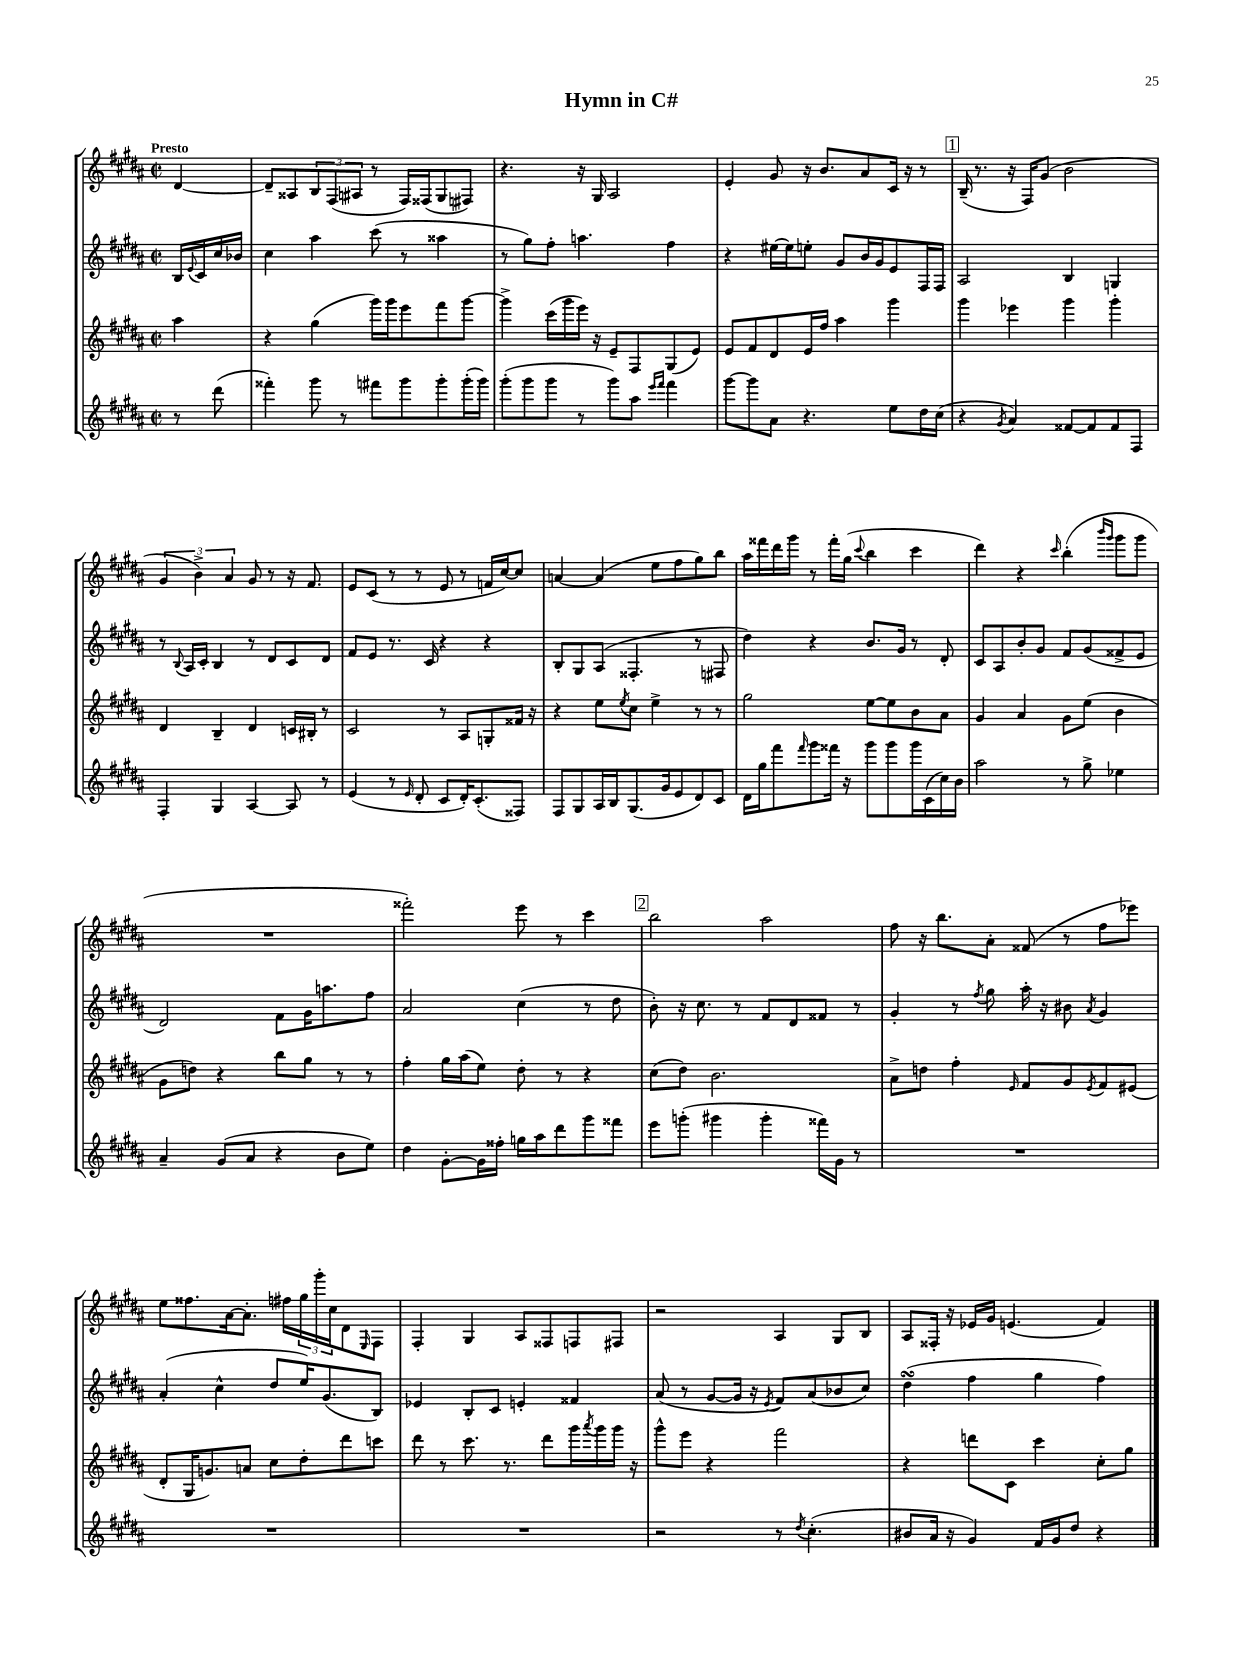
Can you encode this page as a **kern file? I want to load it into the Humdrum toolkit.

**kern	**kern	**kern	**kern
*staff4	*staff3	*staff2	*staff1
*clefG2	*clefG2	*clefG2	*clefG2
*k[f#c#g#d#a#]	*k[f#c#g#d#a#]	*k[f#c#g#d#a#]	*k[f#c#g#d#a#]
*M2/2	*M2/2	*M2/2	*M2/2
*met(c|)	*met(c|)	*met(c|)	*met(c|)
8r	4aa#	16B	[4d#
.	.	8qqe	.
.	.	16c#	.
(8ddd#	.	16cc#	.
.	.	16b-	.
=	=	=	=
4fff##')	4r	4cc#	8d#~]
.	.	.	8A##
8ggg#	(4gg#	4aa#	12B
.	.	.	(12F#
8r	.	.	.
.	.	.	12A#
8fff#	16ggg#)	(8ccc#	8r
.	16ggg#	.	.
8ggg#	8eee	8r	16F#)
.	.	.	(16F##
8ggg#'	8fff#	4aa##	8G#
(16ggg#'	[8ggg#	.	8F#)
16ggg#)	.	.	.
=	=	=	=
(8ggg#'	4ggg#^]	8r	4.r
8ggg#	.	8gg#)	.
8ggg#	(16ccc#	8ff#'	.
.	16ggg#	.	.
8r	16eee)	4.aa	16r
.	16r	.	16G#
8ggg#)	8e~	.	2A#
8aa#	8F#	.	.
16qqeee	.	.	.
16qqfff#	.	.	.
4fff#	(8G#	4ff#	.
.	8e)	.	.
=	=	=	=
[8ggg#	8e	4r	4e'
8ggg#]	8f#	.	.
8a#	8d#	[16ee#	8g#
.	.	16ee#]	.
4.r	16e	8ee'	16r
.	16ff#	.	8.b
.	4aa#	8g#	.
.	.	16b	8a#
.	.	16g#	.
8ee	4ggg#	8e	16c#
.	.	.	16r
16dd#	.	16F#	8r
(16cc#	.	16F#	.
=	=	=	=
4r	4ggg#	2A#	(16B~
.	.	.	8.r
8qg#	.	.	.
4a#)	4eee-	.	16r
.	.	.	16F#)
.	.	.	(8g#
[8f##	4ggg#	4B	2b
8f##]	.	.	.
8f##	4ggg#'	4G	.
8F#	.	.	.
=	=	=	=
4F#'	4d#	8r	6g#
.	.	8qqB	.
.	.	16A#	.
.	.	.	6b^)
.	.	16c#'	.
4G#	4B~	4B	.
.	.	.	6a#
[4A#	4d#	8r	8g#
.	.	8d#	8r
8A#]	16c	8c#	16r
.	16B#'	.	8.f#
8r	8r	8d#	.
=	=	=	=
(4e	2c#	8f#	8e
.	.	8e	(8c#
8r	.	8.r	8r
16qqe	.	.	.
8d#'	.	.	8r
.	.	16c#	.
8c#	8r	4r	8e
16d#')	8A#	.	8r
(8.c#'	.	.	.
.	8G'	4r	16f
.	.	.	[16cc#)
8F##)	16f##	.	8cc#]
.	16r	.	.
=	=	=	=
8F#	4r	8B'	[4a
8G#	.	8G#	.
16A#	8ee	(8A#	(4a]
16B	.	.	.
.	8qee	.	.
(8.G#	8cc#	4.F##'	.
.	4ee^	.	8ee
16g#	.	.	.
8e	.	.	8ff#
8d#)	8r	8r	8gg#)
8c#	8r	8F#	8bb
=	=	=	=
16d#	2gg#	4dd#)	16aa#
16gg#	.	.	16fff##
8fff#	.	.	16ddd#
.	.	.	16ggg#
16qqfff#	.	.	.
8ggg#	.	4r	8r
16fff##	.	.	16fff##'
16r	.	.	(16gg#
.	.	.	8qqccc#
8ggg#	[8ee	8.b	4bb
8ggg#	8ee]	.	.
.	.	16g#	.
16ggg#	8b	8r	4ccc#
(16c#	.	.	.
16cc#)	8a#	8d#'	.
16b	.	.	.
=	=	=	=
2aa#	4g#	8c#	4ddd#)
.	.	8A#	.
.	4a#	8b'	4r
.	.	8g#	.
.	.	.	16qqccc#
8r	8g#	8f#	(4bb'
8gg#^	(8ee	(8g#	.
.	.	.	16qqbbb
.	.	.	16qqggg#
4ee-	4b	8f##^	8ggg#
.	.	8e	8ggg#
=	=	=	=
4a#~	8g#	2d#)	1r
.	8dd)	.	.
(8g#	4r	.	.
8a#	.	.	.
4r	8bb	8f#	.
.	8gg#	16g#	.
.	.	8.aa	.
8b	8r	.	.
8ee)	8r	8ff#	.
=	=	=	=
4dd#	4ff#'	2a#	2fff##')
[8g#'	16gg#	.	.
.	(16aa#	.	.
16g#]	8ee)	.	.
16ff##'	.	.	.
16gg	8dd#'	(4cc#	8eee
16aa#	.	.	.
8ddd#	8r	.	8r
8ggg#	4r	8r	4ccc#
8fff##	.	8dd#	.
=	=	=	=
8eee	(8cc#	8b')	2bb
(8ggg'	8dd#)	16r	.
.	.	8.cc#	.
4ggg#	2.b	.	.
.	.	8r	.
4ggg#'	.	8f#	2aa#
.	.	8d#	.
16fff##)	.	8f##	.
16g#	.	.	.
8r	.	8r	.
=	=	=	=
1r	8a#^	4g#'	8ff#
.	8dd	.	16r
.	.	.	8.bb
.	4ff#'	8r	.
.	.	8qff#	.
.	.	8gg#	8a#'
.	16qqe	.	.
.	8f#	16aa#'	(8f##
.	.	16r	.
.	8g#	8b#	8r
.	8qe	8qa#	.
.	8f#	4g#	8ff#
.	(8e#	.	8eee-)
=	=	=	=
1r	8d#'	(4a#'	8ee
.	16G#	.	8.ff##
.	8.g)	.	.
.	.	4cc#^^	.
.	.	.	[16a#
.	8a	.	8.a#']
.	8cc#	8dd#	.
.	.	.	16ff#
.	8dd#'	16ee)	24gg#
.	.	.	24ggg#'
.	.	(8.g#	.
.	.	.	24cc#
.	8ddd#	.	8d#
.	.	.	16qqE
.	8ccc	8B)	8F#
=	=	=	=
1r	8ddd#	4e-	4F#'
.	8r	.	.
.	8.ccc#	8B'	4G#
.	.	8c#	.
.	8.r	.	.
.	.	4e'	8A#
.	8ddd#	.	8F##
.	16ggg#	4f##	8F
.	8qaaa#	.	.
.	16ggg#	.	.
.	16ggg#	.	8F#
.	16r	.	.
=	=	=	=
2r	8ggg#^^	(8a#	2r
.	8eee	8r	.
.	4r	[8g#	.
.	.	16g#]	.
.	.	16r	.
.	.	8qe	.
8r	2fff#	8f#)	4A#
8qdd#	.	.	.
(4.cc#'	.	(8a#	.
.	.	8b-	8G#
.	.	8cc#)	8B
=	=	=	=
8b#	4r	(4dd#	8A#
16a#	.	.	16F##'
16r	.	.	16r
4g#)	8ddd	4ff#	16e-
.	.	.	16g#
.	8c#	.	(4.e
16f#	4ccc#	4gg#	.
16g#	.	.	.
8dd#	.	.	.
4r	8cc#'	4ff#)	4f#)
.	8gg#	.	.
==	==	==	==
*-	*-	*-	*-
